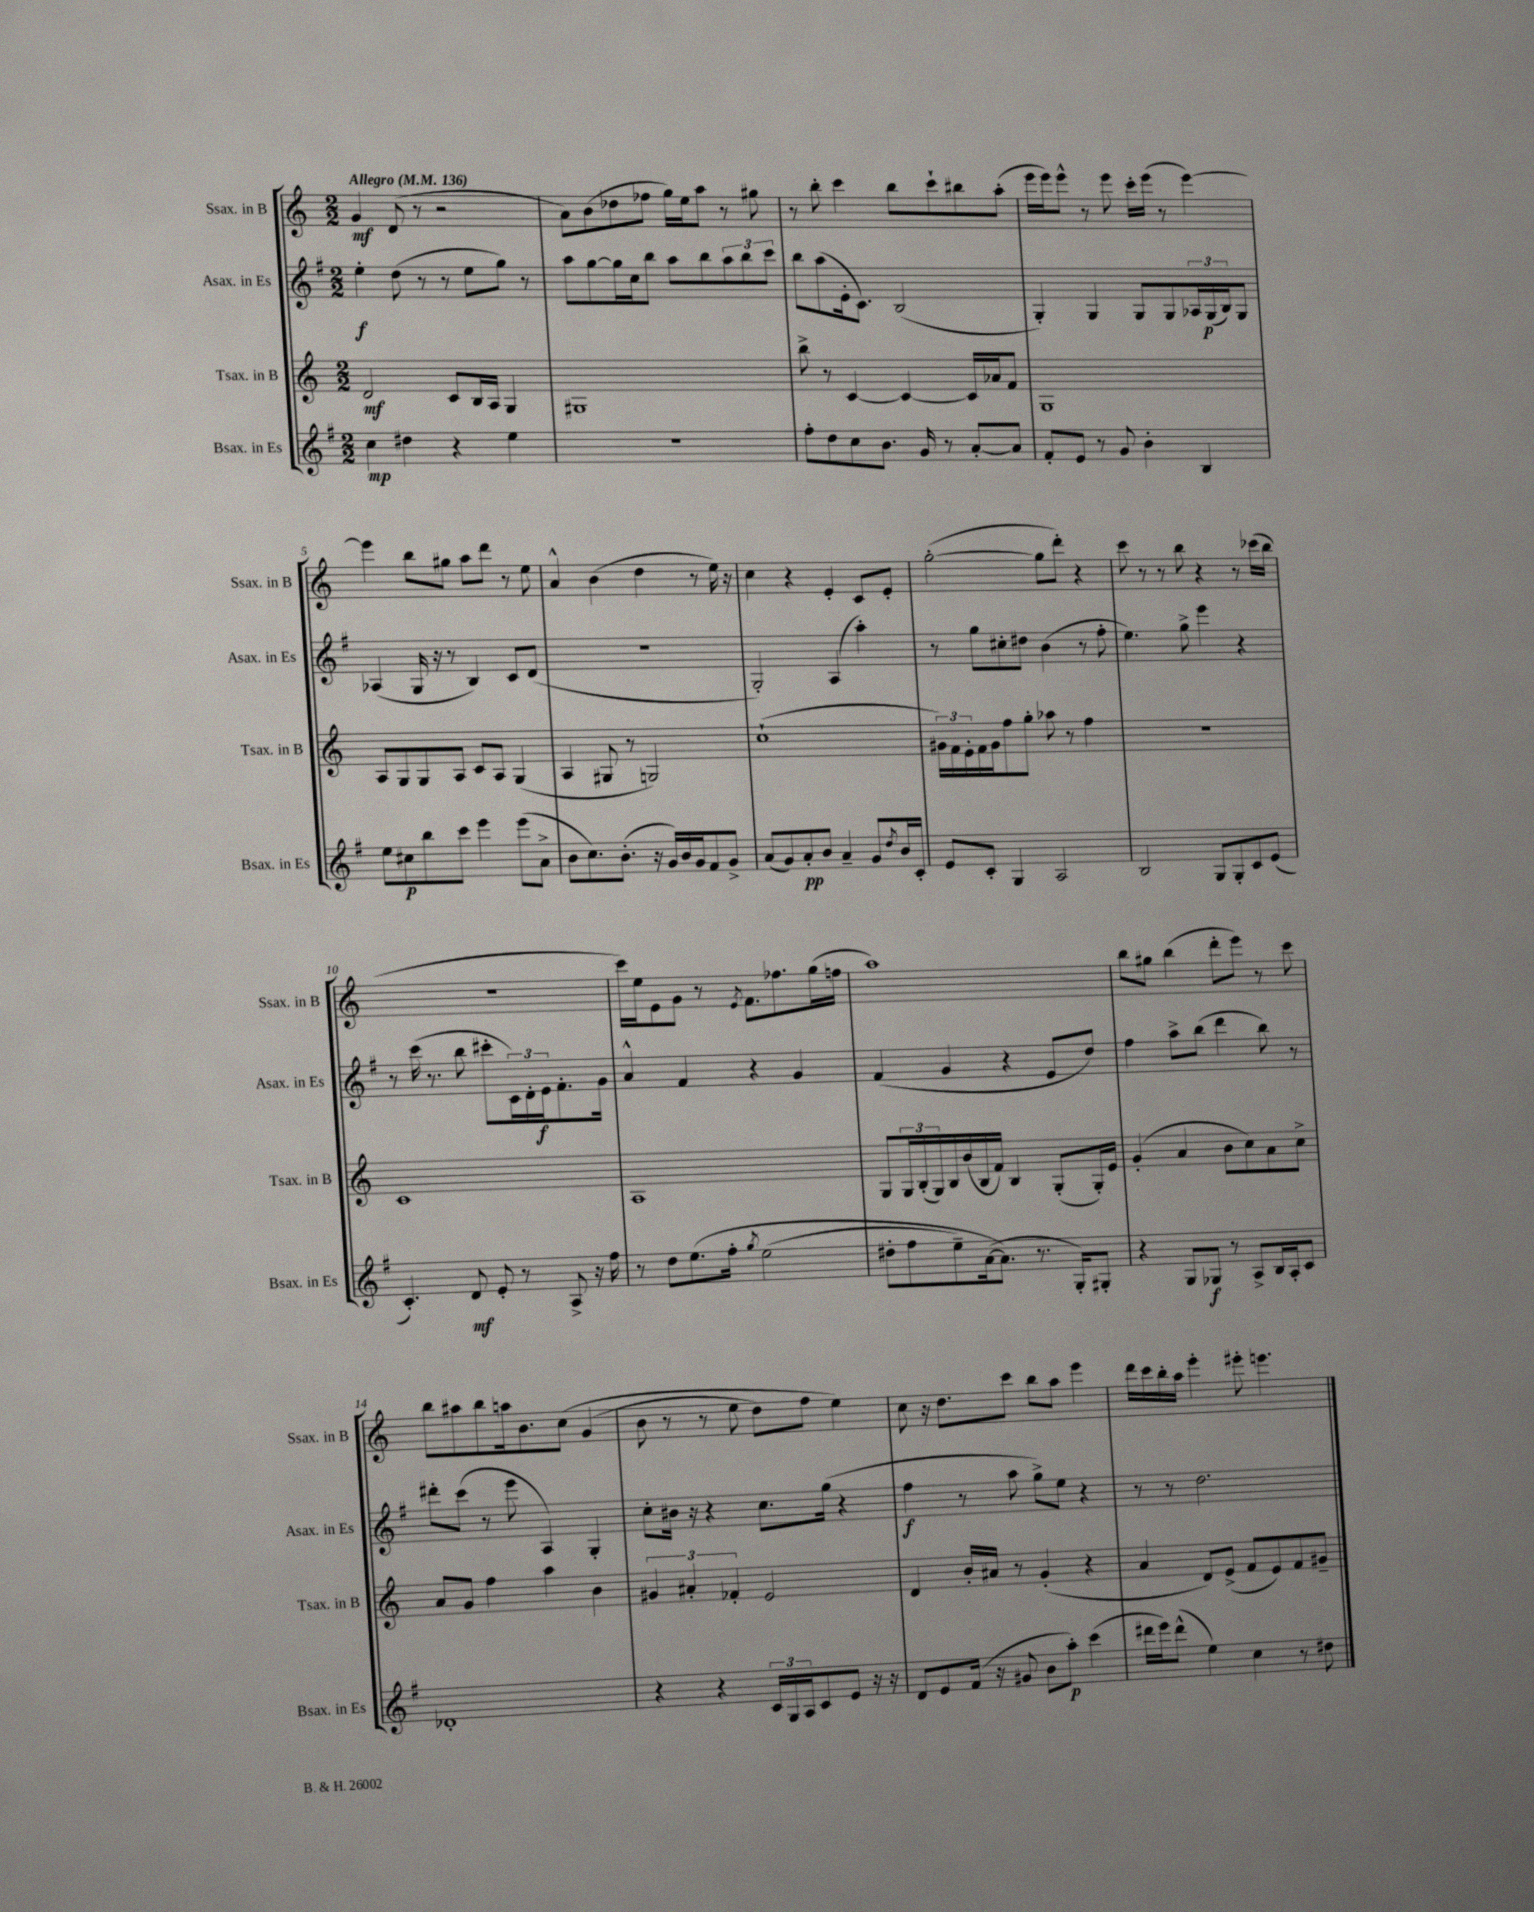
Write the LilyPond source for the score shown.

<<
\new StaffGroup <<
\new Staff = "s0" \with { instrumentName = "Ssax. in B" shortInstrumentName = "Ssax. in B" } {
    \clef treble \key c \major \numericTimeSignature \time 2/2 \tempo "Allegro" 4 = 136
    g'4\mf d'8( r8 r2 |
    a'8) b'8( des''8 fes''8 g''16) e''16 a''8 r8 gis''8 |
    r8 b''8-. c'''4 b''8 c'''8-! bis''8 a''8-.( |
    e'''16 e'''16) e'''8-^ r8 e'''8 c'''16-. e'''16( r8 e'''4~) |
    e'''4 b''8 gis''8 a''8 d'''8 r8 e''8 |
    a'4-^ b'4( d''4 r8 e''16) r16 |
    c''4 r4 e'4-. c'8 e'8-. |
    g''2~-.( g''8 d'''8-.) r4 |
    c'''8 r8 r8 b''8 r4 r8 ces'''16( b''16 |
    R1 |
    c'''16) e''16 e'8 g'8 r8 \acciaccatura { e'8 } f'8. fes''8. g''16( f''16 |
    a''1) |
    b''8 gis''8 b''4( d'''8-. e'''8) r8 c'''8 |
    b''8 ais''8 b''8 a''16 b'8. c''8\( g'4( |
    b'8 r8 r8 e''8 d''8) f''8 e''4\) |
    c''8 r16 d''8. c'''8 b''8 a''8 e'''4 |
    d'''16 c'''16 b''16-. a''16 e'''4-. eis'''8-. e'''4. \bar "|." |
}
\new Staff = "s1" \with { instrumentName = "Asax. in Es" shortInstrumentName = "Asax. in Es" } {
    \clef treble \key g \major \numericTimeSignature \time 2/2
    e''4-.\f d''8( r8 r8 e''8 g''8) r8 |
    a''8 g''8~ g''16 c''16 b''8 a''8 b''8 \tuplet 3/2 { a''8 b''8 c'''8 } |
    b''8 a''8( e'16-. c'8.) b2( |
    g4-.) g4 g8 g8 \tuplet 3/2 { aes16 g16\p( b16) } g8 |
    aes4( g16 r16 r8 b4) c'8 d'8( |
    R1 |
    g2-.) a4( a''4-.) |
    r8 g''8 cis''8-. dis''8 b'4( r8 fis''8-. |
    e''4.) g''8-> e'''4 r4 |
    r8 c'''16( r8. b''8 cis'''8-. \tuplet 3/2 { c'16) d'16-. e'16\f } fis'8.-. g'16 |
    a'4-^ fis'4 r4 g'4 |
    fis'4( g'4 r4 e'8 d''8) |
    fis''4 a''8-> b''8( d'''4 b''8) r8 |
    dis'''8-. c'''8( r8 e'''8 a4) g4-. |
    c''8-. bis'16 r16 r4 c''8. g''16( r4 |
    fis''4\f r8 a''8 g''8->) e''8 r4 |
    r8 r8 d''2. \bar "|." |
}
\new Staff = "s2" \with { instrumentName = "Tsax. in B" shortInstrumentName = "Tsax. in B" } {
    \clef treble \key c \major \numericTimeSignature \time 2/2
    d'2\mf c'8 b16 a16 g4 |
    gis1 |
    b''8-> r8 c'4~ c'4~ c'16 aes'16 f'8 |
    g1 |
    a8 g8 g8 a8 c'8 a8 g4( |
    a4 gis8 r8 g2) |
    c''1-!( |
    \tuplet 3/2 { gis'16) f'16 e'16-. } f'16 gis'16 f''8 g''8-. aes''8 r8 f''4 |
    R1 |
    c'1 |
    a1 |
    g8 \tuplet 3/2 { g16 b16-.( g16) } b16 b'16( b16 f'16) b4 g8-.( g16-.) e'16 |
    g'4-.( a'4 b'8 c''8) a'8 c''8-> |
    a'8 g'8 f''4 a''4 b'4 |
    \tuplet 3/2 { gis'4 ais'4-. fes'4-. } e'2 |
    d'4 b'16-. ais'16 r8 g'4-.( r4 |
    a'4 d'8) e'8->( f'8 e'8) f'8 gis'8-- \bar "|." |
}
\new Staff = "s3" \with { instrumentName = "Bsax. in Es" shortInstrumentName = "Bsax. in Es" } {
    \clef treble \key g \major \numericTimeSignature \time 2/2
    c''4\mp dis''4 r4 e''4 |
    R1 |
    fis''8-. d''8 c''8 b'8. g'16 r8 a'8~-. a'8 |
    fis'8-. e'8 r8 g'8 b'4-. b4 |
    e''8 cis''8\p b''8 c'''8 e'''4 e'''8( a'8-> |
    b'8 c''8.) b'8.-.( r16 g'16) b'16 g'16 fis'8 g'8-> |
    a'8( g'8) a'8-.\pp b'8 a'4-- g'8 \acciaccatura { d''8 } b'16 c'16-. |
    e'8 c'8-. g4 a2 |
    b2 g8 g8-. c'8 e'8( |
    c'4.-.) d'8\mf e'8-. r8 a8-> r16 fis''16 |
    r8 d''8 e''8.\( fis''16-. \acciaccatura { g''8 } e''2( |
    dis''8-. fis''8 e''8--) a'16~( a'8.\) r8. g16-.) gis8-. |
    r4 g8 ges8\f r8 a8-> b16 a16-. c'8 |
    des'1-. |
    r4 r4 \tuplet 3/2 { c'16 g16 a16 } c'8 e'8 r16 r16 |
    d'8 e'8 fis'16( r16 gis'8 b'8 a''8-.\p) c'''4( |
    dis'''16 e'''16) dis'''8-^( e''4) c''4 r8 dis''8 \bar "|." |
}
>>
>>
